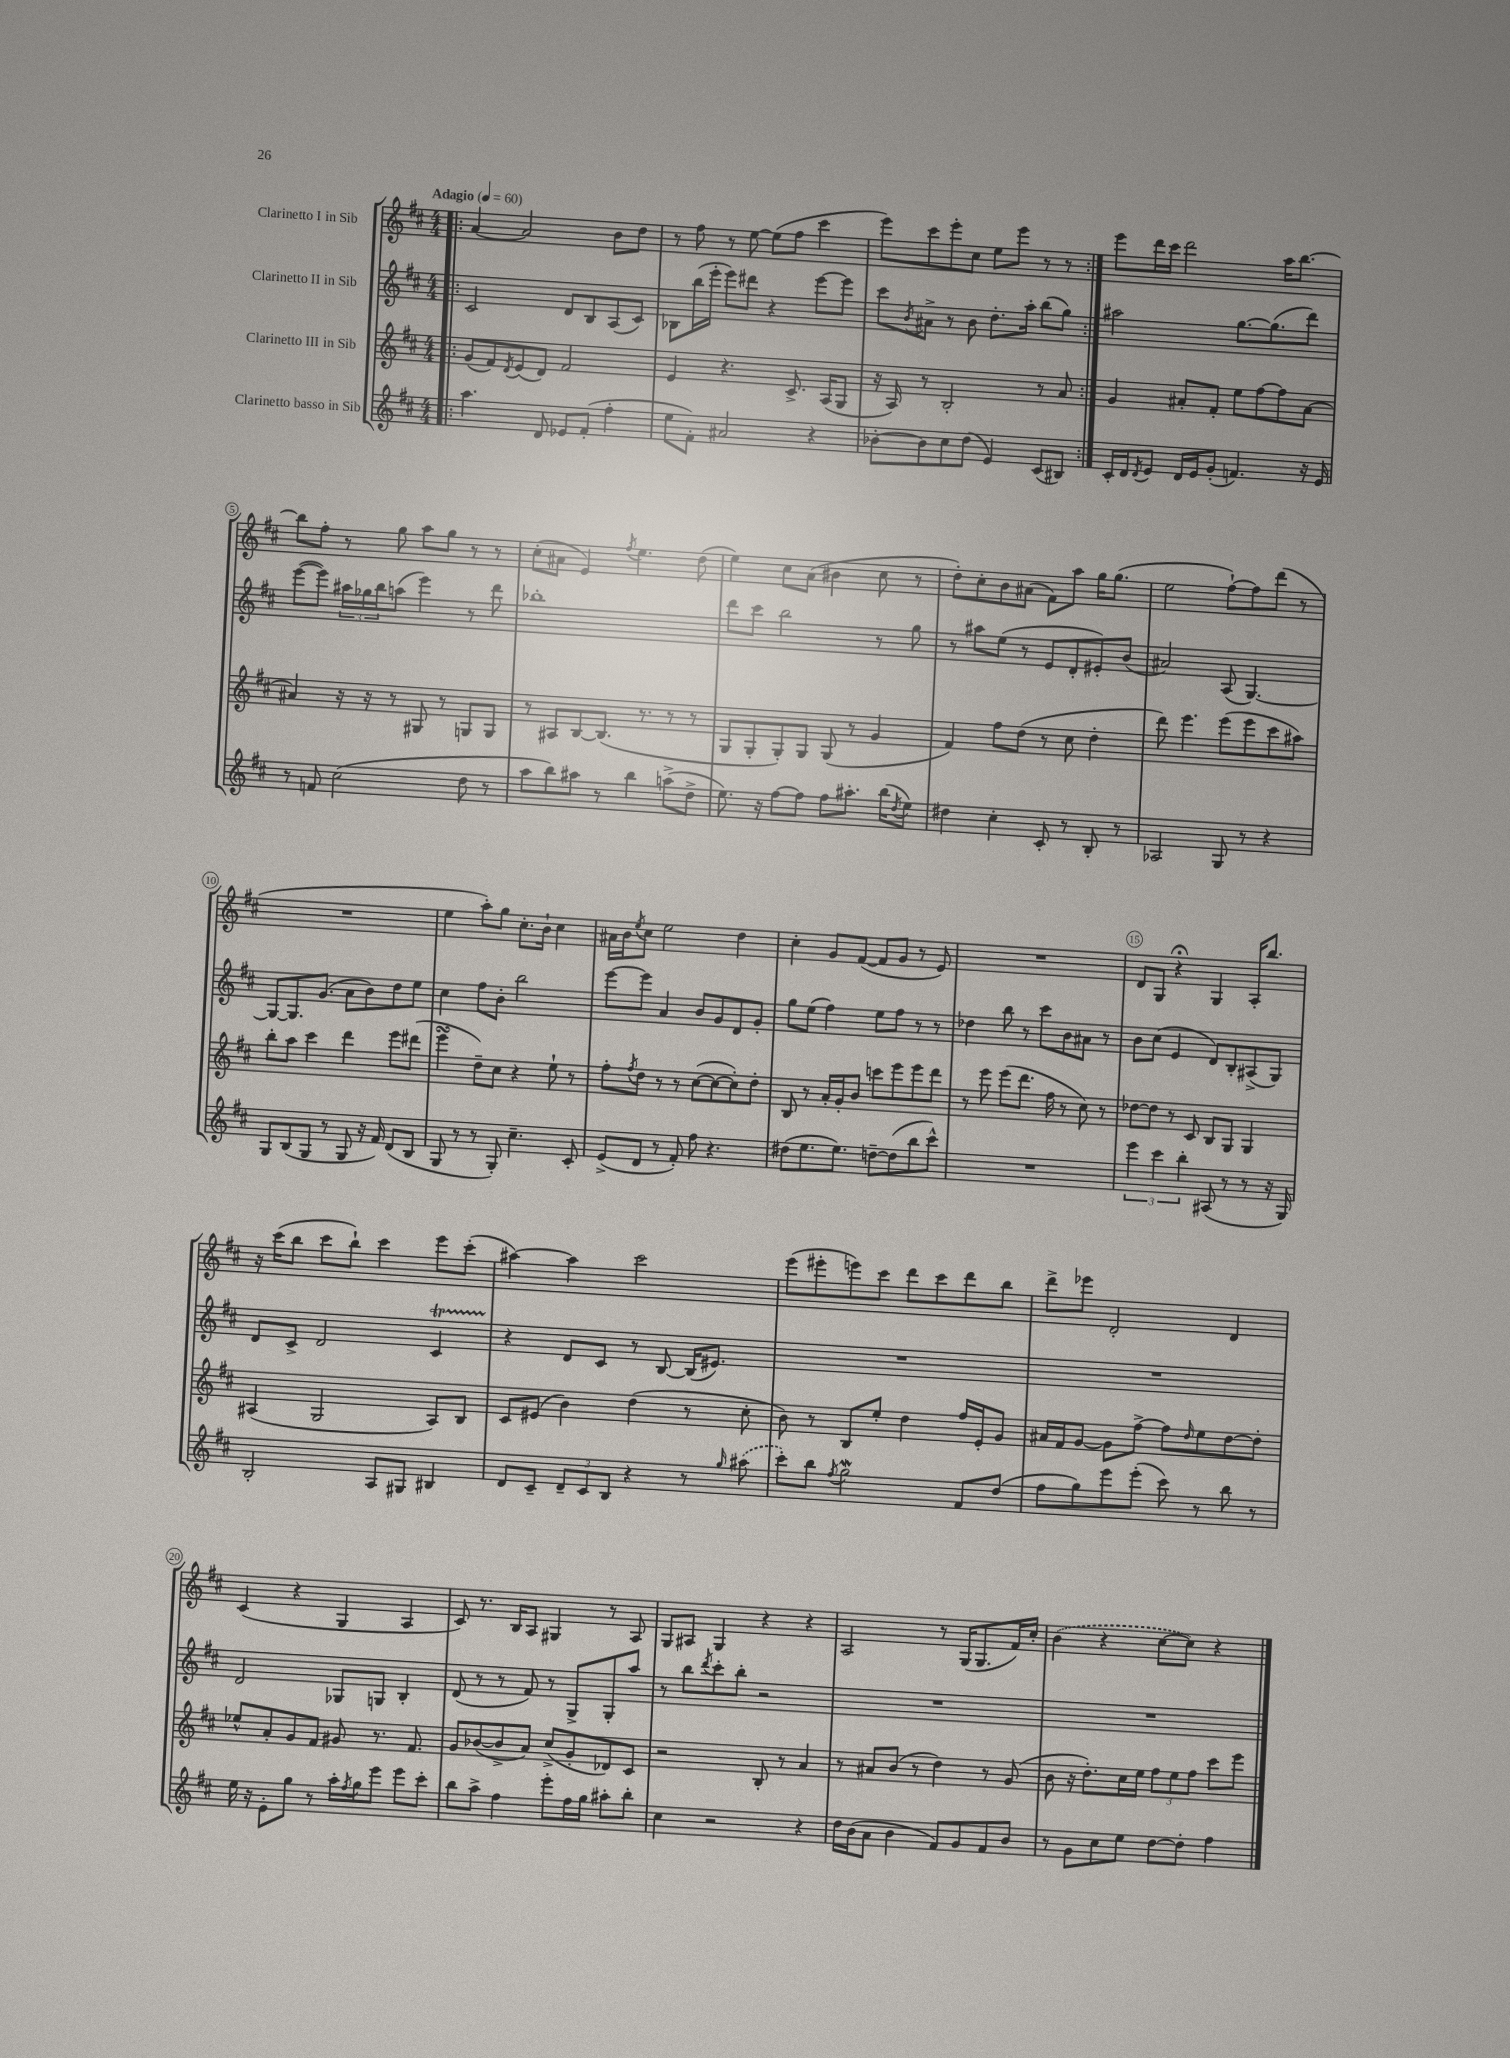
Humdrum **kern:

**kern	**kern	**kern	**kern
*staff4	*staff3	*staff2	*staff1
*clefG2	*clefG2	*clefG2	*clefG2
*k[f#c#]	*k[f#c#]	*k[f#c#]	*k[f#c#]
*M4/4	*M4/4	*M4/4	*M4/4
*MM60	*MM60	*MM60	*MM60
=!|:	=!|:	=!|:	=!|:
4.aa	(8g	2c#	[4a
.	8f#)	.	.
.	8qd	.	.
.	(8e	.	2a]
8d	8d)	.	.
8e-	2f#	8d	.
(8f#'	.	8B	.
4ff#'	.	(8A	8b
.	.	8c#)	8dd
=	=	=	=
8ee	4e	8B-	8r
8f#')	.	(16bb	8ff#
.	.	16eee'	.
2a#	4.r	8eee)	8r
.	.	8ddd#	[8ee
.	.	4r	(8ee]
.	8.c#^	.	8ff#
4r	.	[8eee	4ccc#
.	(16A	.	.
.	8G	8eee]	.
=	=	=	=
[8b-'	16r	8ccc#	8eee)
.	16A)	.	.
.	.	8qb	.
8b-]	8r	8a#^	8ccc#
8cc#	2B'	8r	8eee'
(8dd	.	8b	8cc#
4e)	.	8.dd'	8ee
.	.	.	8eee
.	.	16aa'	.
(8c#	8r	(8bb	8r
8B#)	8a	8gg)	8r
=:|!	=:|!	=:|!	=:|!
16c#'	4g	2aa#	8eee
16d	.	.	.
8qd	.	.	.
8e	.	.	16ddd
.	.	.	16ccc#
16d	8a#'	.	2ddd
16e	.	.	.
(8g'	8f#'	.	.
4.f)	8ee	[8.gg	.
.	[8ff#	.	.
.	.	(8.gg]	.
.	8ff#]	.	16aa
.	.	.	[8.bb
16r	[8a#	8ddd)	.
16e	.	.	.
=	=	=	=
8r	4a#]	([8eee	8bb]
8f	.	8eee])	8ff#'
(2cc#	16r	24aa#	8r
.	.	24gg-	.
.	16r	.	.
.	.	24bb	.
.	8r	(8aa	8gg
.	8G#	4eee)	8aa
.	8r	.	8gg
8dd	8G	8r	8r
8r	8G	8ddd	8r
=	=	=	=
8aa	8r	1bb-'	(8cc#'
8bb)	8A#	.	8a#
8aa#	[8B	.	4e)
8r	(8.B]	.	.
.	.	.	8qff#
4bb	.	.	4.ee
.	8.r	.	.
(8aa^	8r	.	.
8dd^	8r	.	(8dd
=	=	=	=
8.ee)	8G	8ddd	4ee)
.	8G'	8ccc#	.
16r	.	.	.
[8ff#	8G')	2bb	8cc#
8ff#]	8G	.	(8a
8ff#	(8G	.	4b#
8.aa#'	8r	.	.
.	4g	8r	8cc#
(16bb	.	.	.
8qdd	.	.	.
8ee)	.	8gg	8r
=	=	=	=
4dd#	4f#)	8r	8dd')
.	.	8aa#	8cc#'
4cc#'	8ff#	(8ee	8b
.	(8dd	8r	(8a#
8c#'	8r	8e	8f#)
8r	8cc#	8d'	8aa
8B'	4dd'	8e#')	16gg
.	.	.	(8.gg
8r	.	(8b	.
=	=	=	=
2A-	8ddd)	2a#)	2ee
.	4.eee	.	.
8G	(8eee	(8A	[8ff#`)
8r	8eee	[4.G)	8ff#]
4r	8ccc#	.	(8ddd
.	8aa#)	.	8r
=	=	=	=
8G	8bb'	8G_	1r
(8B	8aa	8.G]	.
8G	4ccc#	.	.
.	.	(8.g	.
8r	.	.	.
8G	4ddd	8a	.
16r	.	8b)	.
16f#)	.	.	.
(8d	8eee	8dd	.
8B	(8ddd#	8ee	.
=	=	=	=
8G	4eee	4cc#	4ee
8r	.	.	.
8r	8dd~)	8ff#	8aa')
8G')	8cc#	8b'	8gg
4.cc#~	4r	2bb	8.cc#'
.	.	.	16b`
.	8ee`	.	4cc#
8c#'	8r	.	.
=	=	=	=
(8e^	8ff#'	[8eee	16a#
.	.	.	16b
.	8qff#	.	8qee
8d	8dd	8eee]	8cc#
8r	8r	4a	2ee
8f#')	8r	.	.
8ff#	([8cc#	8b	.
4.r	8cc#_	8g	.
.	8cc#'])	8d	4dd
.	8dd'	8g'	.
=	=	=	=
(8dd#	8B	8gg	4cc#'
8.ee	8r	(8ee	.
.	16a'	4ff#)	8g
8.ee)	16g'	.	.
.	8b	.	([8f#
[8dd~	8ccc	8ee	8f#]
(8dd]	8eee	8ff#	8g
8bb	8eee	8r	8r
8ccc#^^)	8ddd	8r	8e)
=	=	=	=
1r	8r	4dd-	1r
.	8eee	.	.
.	(8eee	8bb	.
.	8.ddd	8r	.
.	.	8ccc#	.
.	16ff#	.	.
.	8r	8b	.
.	8cc#)	8a#	.
.	8r	8r	.
=	=	=	=
6eee	[8dd-	8b	8d
.	8dd-]	(8cc#	8G
6ccc#	.	.	.
.	8r	4e	4r;
6bb'	.	.	.
.	8c#	.	.
(8A#	8B	8d)	4G
8r	8G	8B'	.
8r	4G	(8A#^	16A'
.	.	.	8.bb
16r	.	8G)	.
16G)	.	.	.
=	=	=	=
2B'	(4A#	8d	16r
.	.	.	(16ccc#
.	.	8c#^	8bb
.	2G	2d	8ccc#
.	.	.	8bb`)
8A	.	.	4ccc#
8G#	.	.	.
4B#	8A#)	4c#	8eee
.	8B	.	(8ccc#'
=	=	=	=
8d	8c#	4r	[4aa#)
8c#~	(8e#	.	.
12d~	4b)	8d	4aa#]
12c#	.	.	.
.	.	8c#	.
12B	.	.	.
4r	(4dd	8r	2ccc#
.	.	[8B	.
8r	8r	(16B]	.
.	.	8.e#)	.
16qqgg	.	.	.
(8aa#	8cc#'	.	.
=	=	=	=
8ccc#')	8b)	1r	(8eee
8bb	8r	.	8eee#'
8qff#	.	.	.
2gg	8B	.	8eee)
.	8ee'	.	8ccc#
.	4dd	.	8ddd
.	.	.	8ccc#
8f#	16ff#	.	8ddd
.	16e'	.	.
(8dd	8g	.	8bb
=	=	=	=
8ff#	16a#	1r	8ddd^
.	16f#	.	.
8gg)	[8g	.	8eee-
8eee	8g]	.	2d'
(8eee'	[8ff#^	.	.
8ccc#)	8ff#]	.	.
.	16qqdd	.	.
8r	8ee	.	.
8bb	[8dd	.	4d
8r	8dd']	.	.
=	=	=	=
16ee	8ee-^^	2d	(4c#
16r	.	.	.
8e'	8a'	.	.
8gg	8g	.	4r
8r	8f#	.	.
16aa'	8g#	8G-	4G
8qff#	.	.	.
16gg	.	.	.
8eee	8.r	8G	.
8eee	.	4B'	4A
.	8.f#	.	.
8ccc#'	.	.	.
=	=	=	=
8bb	8g	(8d	8c#)
8aa^	([8b-	8r	8.r
4ff#	8b-^]	8r	.
.	.	.	16B
.	8a)	8f#)	8A
8eee'	(8cc#^	8r	4G#
16ff#	8g'	8G^	.
16gg	.	.	.
8aa#'	8d-)	8G'	8r
8bb'	8c#	8aa	8A
=	=	=	=
4cc#	2r	8r	8G
.	.	8bb	8A#
.	.	8qddd	.
2r	.	8ccc#'	4G
.	.	8bb'	.
.	8B'	2r	4r
.	8r	.	.
4r	4a	.	4r
=	=	=	=
16dd	8r	1r	2A
(16b	.	.	.
8a	8a#	.	.
4b	(8b	.	.
.	8r	.	.
8f#)	4dd)	.	8r
8g	.	.	(16G
.	.	.	8.G
8f#	8r	.	.
8b	(8g	.	16f#)
.	.	.	16cc#'
=	=	=	=
8r	8b	1r	(4b
8g	16r	.	.
.	8.dd')	.	.
8cc#	.	.	4r
8ee	16cc#	.	.
.	16ee	.	.
[8dd	12ff#	.	[8cc#
.	12ee	.	.
8dd']	.	.	8cc#])
.	12ff#	.	.
4ff#	8ccc#	.	4r
.	8eee	.	.
==	==	==	==
*-	*-	*-	*-
